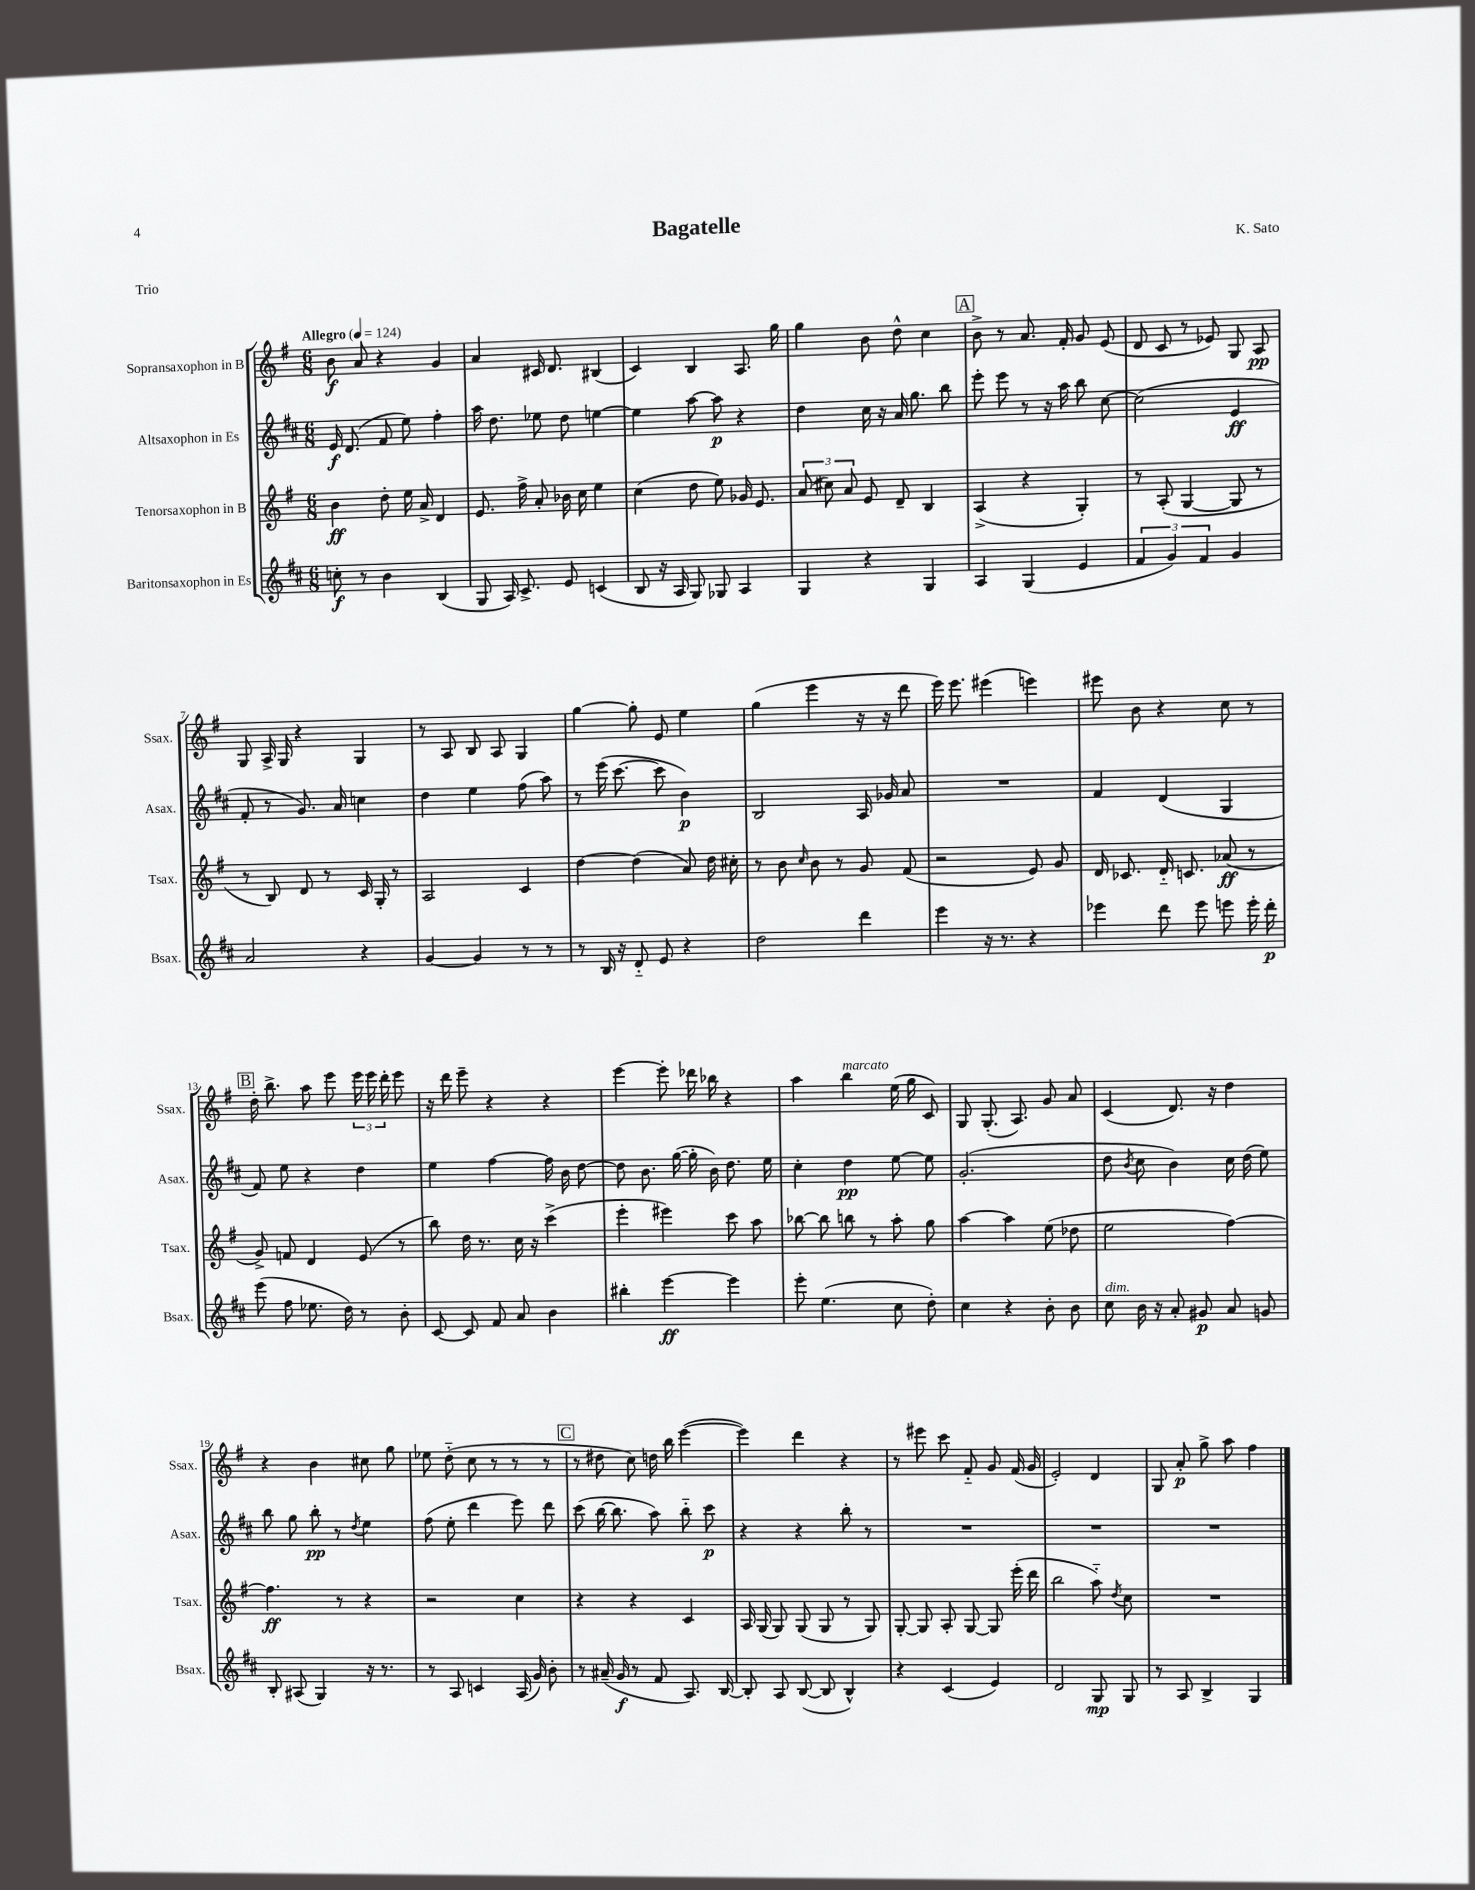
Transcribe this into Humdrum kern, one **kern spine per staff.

**kern	**kern	**kern	**kern
*staff4	*staff3	*staff2	*staff1
*clefG2	*clefG2	*clefG2	*clefG2
*k[f#c#]	*k[f#]	*k[f#c#]	*k[f#]
*M6/8	*M6/8	*M6/8	*M6/8
*MM124	*MM124	*MM124	*MM124
8cc'	4b	16e	8b
.	.	(8.d	.
8r	.	.	8a
4b	8dd'	8f#	4r
.	16ee	8ee)	.
.	16a^	.	.
(4B	4d	4ff#'	4g
=	=	=	=
8G	8.e	16aa	4a
.	.	8.dd	.
16A)	.	.	.
8.c#^	16ff#^	.	.
.	8a'	8ee-	16c#
.	.	.	8.d
8e	16b-	8dd	.
.	16cc	.	.
(4c	4ee	[4ee	(4B#
=	=	=	=
8B	(4cc	4ee]	4c)
16r	.	.	.
16A	.	.	.
8G)	8dd	[8aa	4B
8G-	8ee)	8aa]	.
4A	16g-	4r	8.A
.	8.e	.	.
.	.	.	16gg
=	=	=	=
4G	(12a	4dd	4gg
.	12cc#)	.	.
.	12a	.	.
4r	8e	16cc#	8b
.	.	16r	.
.	8d~	16a	8dd^^
.	.	8.gg	.
4G	4B	.	4cc
.	.	8bb	.
=	=	=	=
4A	(4A^	8eee'	8b^
.	.	8eee	8r
(4G	4r	8r	8.a
.	.	16r	.
.	.	16aa	16f#'
4e	4G')	8bb	8g
.	.	[8cc#	(8e
=	=	=	=
6f#	8r	(2cc#]	8d
.	(8A'	.	8c
6g)	.	.	.
.	[4G	.	8r
6f#	.	.	.
.	.	.	8e-)
4g	8G]	4e	8G
.	8r	.	8A
=	=	=	=
2a	8r	8f#'	8G
.	8B)	8r	16A^
.	.	.	16G
.	8d	8.g)	4r
.	8r	.	.
.	.	16a	.
4r	16c	4cc	4G
.	16G'	.	.
.	8r	.	.
=	=	=	=
[4g	2A	4dd	8r
.	.	.	8A
4g]	.	4ee	8B
.	.	.	8A
8r	4c	(8ff#	4G
8r	.	8aa)	.
=	=	=	=
8r	[4dd	8r	[4gg
16B	.	(16eee	.
16r	.	[8.ccc#	.
8d'~	(4dd]	.	8gg']
8e	.	8ccc#]	8e
4r	8a)	4b)	4ee
.	16dd	.	.
.	16cc#'	.	.
=	=	=	=
2dd	8r	2B	(4gg
.	8b	.	.
.	16qqcc	.	.
.	8b	.	4eee
.	8r	.	.
4ddd	8g	16A	16r
.	.	16g-	16r
.	(8f#	8a	8ddd
=	=	=	=
4eee	2r	2.r	16eee)
.	.	.	8.eee
16r	.	.	(4eee#
8.r	.	.	.
4r	8e)	.	4eee)
.	8g	.	.
=	=	=	=
4eee-	16d	4f#	8eee#
.	8.c-	.	.
.	.	.	8b
8ddd	16d'~	(4d	4r
.	8.c	.	.
8eee-	.	.	.
8eee	(8a-	4G	8cc
16eee'	8r	.	8r
16ddd'	.	.	.
=	=	=	=
(8eee	8g^)	8f#)	16dd'
.	.	.	8.bb^
8ff#	8f	8ee	.
8.ee-	4d	4r	8aa
.	.	.	8eee
16dd)	.	.	.
8r	(8e	4dd	24eee
.	.	.	24eee
.	.	.	24ddd'
8b'	8r	.	8eee
=	=	=	=
[8c#	8bb)	4ee	16r
.	.	.	16ddd
8c#]	16dd	.	8eee~
.	8.r	.	.
8f#	.	[4ff#	4r
8a	16cc	.	.
.	16r	.	.
4b	(4ccc^	16ff#]	4r
.	.	16b	.
.	.	[8dd	.
=	=	=	=
4bb#'	4eee'	8dd]	[4eee
.	.	8.b	.
[4eee	4eee#)	.	8eee']
.	.	([16gg	.
.	.	16gg']	16ddd-
.	.	16b)	16bb-
4eee]	8ccc	8.dd	4r
.	8aa	.	.
.	.	16ee	.
=	=	=	=
8eee'	[8bb-	4cc#'	4aa
(4.ee	8bb-]	.	.
.	8bb	4dd	4bb
.	8r	.	.
8cc#	8aa'	[8ee	(16ee
.	.	.	16gg
8dd')	8gg	8ee]	8c)
=	=	=	=
4cc#	[4aa	(2.g'	8G
.	.	.	(8.G'
4r	4aa]	.	.
.	.	.	8.A)
8b'	(8ee	.	8g
8b	8dd-	.	8a
=	=	=	=
8cc#	2ee	8dd	(4c
.	.	8qb	.
16b	.	8cc#	.
16r	.	.	.
8a'	.	4b)	8.d)
8g#	.	.	.
.	.	.	16r
8a	[4ff#)	16cc#	4dd
.	.	(16dd	.
8g	.	8ee)	.
=	=	=	=
8B'	4.ff#]	8bb	4r
(8A#	.	8gg	.
4G)	.	8bb'	4b
.	8r	8r	.
.	.	8qdd	.
16r	4r	4ee	8cc#
8.r	.	.	.
.	.	.	8gg
=	=	=	=
8r	2r	(8ff#	8ee-
8A	.	8ee'	(8dd'~
4c	.	4ddd	8cc
.	.	.	8r
(16A	4cc	8eee)	8r
16g)	.	.	.
8b'	.	8ddd	8r
=	=	=	=
8r	4r	(8ccc#	8r
(16a#~	.	[16bb	8dd#
16g	.	8.bb]	.
8r	4r	.	8cc)
8f#	.	8aa)	16dd
.	.	.	16bb
8.A)	4c	8bb'~	([4eee
.	.	8ccc#	.
[16B	.	.	.
=	=	=	=
8B']	16A	4r	4eee])
.	(16G	.	.
8A	8G)	.	.
([8B	(8G	4r	4ddd
8B]	8G	.	.
4B^^)	8r	8bb'	4r
.	8G)	8r	.
=	=	=	=
4r	[8G'	2.r	8r
.	8G]	.	8eee#
(4c#	8A'	.	8ccc
.	[8G	.	8f#'~
4e)	8G]	.	8g
.	(16eee'	.	(16f#
.	16ddd	.	16g
=	=	=	=
2d	2bb	2.r	2e')
8G	8aa'~)	.	4d
.	8qdd	.	.
8G	8cc	.	.
=	=	=	=
8r	2.r	2.r	8G
8A	.	.	8a'
4B^	.	.	8gg^
.	.	.	8aa
4G	.	.	4ff#
==	==	==	==
*-	*-	*-	*-
